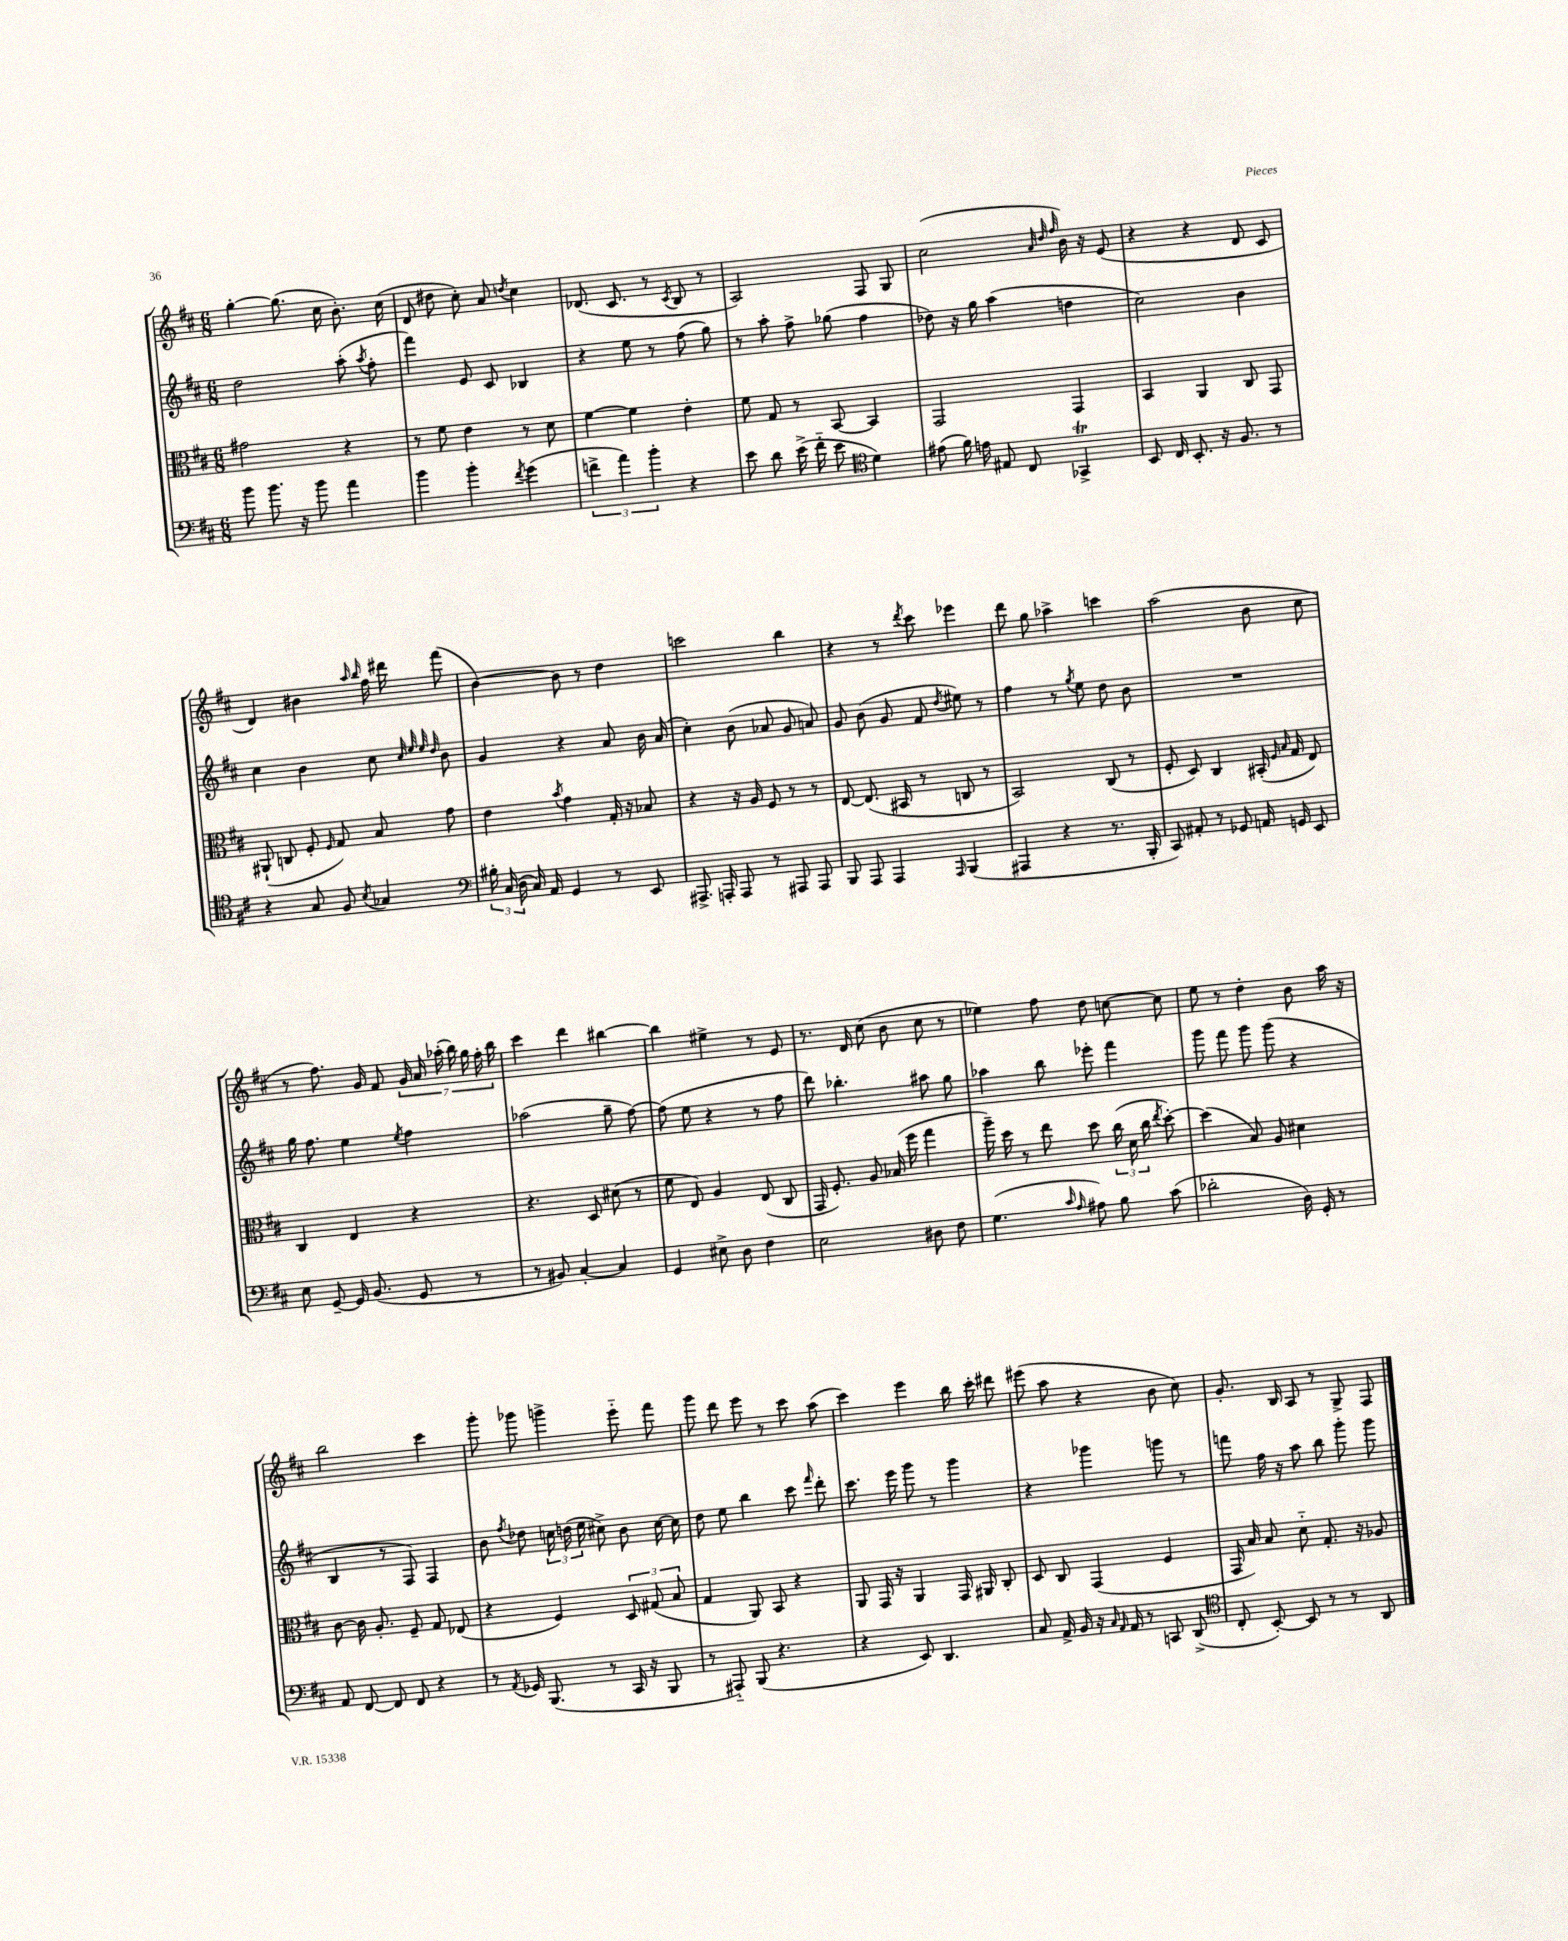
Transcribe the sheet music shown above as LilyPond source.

<<
\new StaffGroup <<
\new Staff = "s0" {
    \clef treble \key d \major \numericTimeSignature \time 6/8
    \autoBeamOff g''4~-. g''8.( cis''16 b'8.-.) cis''16( |
    d'8 dis''8 cis''8-.) a'8 \acciaccatura { d''8 } cis''4 |
    des'8.( cis'8. r8 \acciaccatura { cis'8 } b8 r8 |
    a2) fis8 g8 |
    cis''2( \grace { a'32 d''32 fis''32 } b'16) r16 e'8( |
    r4 r4 d'8 cis'8 |
    d'4) bis'4 \grace { a''16 b''16 } fis''16 dis'''16 fis'''8( |
    b'4~) b'8 r8 d''4 |
    c'''2 b''4 |
    r4 r8 \acciaccatura { d'''8 } cis'''8 ees'''4 |
    d'''8 g''8 aes''4-> c'''4 |
    a''2( b'8 cis''8 |
    r8 fis''8.) g'16 fis'8 \tuplet 7/4 { g'16 a'16 aes''16-.( b''16) g''16 fis''16-. b''16 } |
    cis'''4 d'''4 bis''4~ |
    bis''4 eis''4-> r8 e'8 |
    r8. d'16 cis''8( b'8 cis''8 r8 |
    ees''4) fis''8 d''8 c''8~ c''8 |
    e''8 r8 d''4-. b'8 a''16 r16 |
    b''2 cis'''4 |
    g'''8-. ges'''8 g'''4-> e'''8-_ fis'''8 |
    g'''8 d'''8 e'''8 r8 cis'''8 a''8( |
    cis'''4) e'''4 b''16 cis'''16-. dis'''8 |
    eis'''8( a''8 r4 b'8 cis''8) |
    g'8.-. b16 a8 r8 g8-> fis8 \bar "|." |
}
\new Staff = "s1" {
    \clef treble \key d \major \numericTimeSignature \time 6/8
    \autoBeamOff d''2 a''8-.( \acciaccatura { a''8 } fis''8-. |
    fis'''4) e'8 cis'8 bes4 |
    r4 e''8 r8 fis''8( g''8) |
    r8 a''8-. fis''8-> ges''8( fis''4 |
    des''8) r16 g''16 a''4( d''4 |
    cis''2) b'4 |
    cis''4 b'4 cis''8 \grace { cis''32 e''32 e''32 d''32 } b'8 |
    g'4 r4 a'8 b'16 a'16( |
    cis''4-.) b'8( aes'8 g'8 a'8) |
    g'8 b'8( g'8 fis'8 \acciaccatura { d''8 } eis''8) r8 |
    fis''4 r8 \acciaccatura { g''8 } e''8 d''8 b'8 |
    R2. |
    g''16 fis''8. e''4 \acciaccatura { e''8 } fis''4 |
    aes''2( g''8-- fis''8~) |
    fis''8( e''8 r4 r8 fis''8 |
    d'''8) bes''4.-. ais''8 g''8 |
    aes''4 b''8 ees'''8-. fis'''4 |
    g'''8 fis'''8 g'''8 g'''8( r4 |
    b4 r8 fis8) fis4 |
    b'8 \acciaccatura { fis''8 } des''8 \tuplet 3/2 { c''16 d''16( e''16 } cis''8->) b'8 cis''16~ cis''16 |
    d''8 e''8 b''4 cis'''8 \grace { fis'''16 } d'''8-. |
    cis'''8. e'''16 g'''8 r8 g'''4 |
    r4 ges'''4 g'''8 r8 |
    f'''8 fis''16 r16 a''8 b''8 g'''8-. g'''8 \bar "|." |
}
\new Staff = "s2" {
    \clef alto \key d \major \numericTimeSignature \time 6/8
    \autoBeamOff gis'2 r4 |
    r8 fis'8 e'4 r8 d'8 |
    fis'4~ fis'4 e'4-. |
    fis'8 g8 r8 b,8~ b,4 |
    g,2 g,4 |
    b,4 a,4 cis8 g,8 |
    ais,8-!( c8 fis8-. \grace { fis16 } g8) b8 g'8 |
    e'4 \acciaccatura { b'8 } g'4 g16-. r16 bes8 |
    r4 r16 a16 fis8 r8 r8 |
    e8~ e8.( bis,16 r8 c8 r8 |
    b,2) cis8( r8 |
    fis8-. d8) cis4 bis,16-.( \grace { fis16 b16 } g16 e8) |
    cis4 e4 r4 |
    r4. d8 dis'8( r8 |
    fis'8 e8) a4 e8( cis8 |
    g,16 fis8.-.) a8 bes16( fis''16 g''4 |
    a''16--) d''16 r8 e''8 d''8 \tuplet 3/2 { cis''16( d'16 cis''16 } \acciaccatura { e''8 } d''8~-.) |
    d''4( b8) a8 dis'4 |
    cis'8~ cis'16 a8.-. fis8-- g8 ees8( |
    r4 fis4) \tuplet 3/2 { d8 gis8( b8 } |
    g4 a,8) b,8 r4 |
    a,8 g,16 r16 a,4 g,16 ais,16 cis8-. |
    d8 cis8 g,4( fis4 |
    g,16 b16) b8 d'8-_ g8.-. r16 aes8 \bar "|." |
}
\new Staff = "s3" {
    \clef bass \key d \major \numericTimeSignature \time 6/8
    \autoBeamOff b'8 b'8. r16 b'8 a'4 |
    b'4 b'4-. \acciaccatura { fis'8 } g'4( |
    \tuplet 3/2 { f'4-> a'4) b'4-. } r4 |
    e'8 d'8 e'16->( fis'16-_ e'8 \clef tenor d'4) |
    eis'8( fis'16) e'16 eis8 cis8 ges,4->\trill |
    b,8 cis16 b,8.-. r16 fis8. r8 |
    r4 g8 fis8 \acciaccatura { b8 } ges4 |
    \clef bass \tuplet 3/2 { bis16-. cis16( d16 } cis16) a,16 g,4 r8 e,8 |
    ais,,8.-> a,,16-. a,,8 r8 ais,,8 ais,,8 |
    b,,8 a,,8 a,,4 \grace { a,,16 } b,,4( |
    ais,,4 r4 r8. b,,16-. |
    cis,8) ais,8-. r8 ges,8 a,16 g,16 e,8 |
    e8 g,8~-- g,16 b,8.( g,8 r8 |
    r8 bis,8) cis4~-. cis4 |
    g,4 eis8-> d8 fis4 |
    e2 dis8 fis8 |
    g4.( \grace { cis'16 a16 } ais8) b8 cis'8( |
    des'2-. d16) g,16-. r8 |
    a,8 fis,8~ fis,8 fis,8 r4 |
    r8 \acciaccatura { a,8 } ges,16 b,,8.( r8 cis,16 r16 b,,8 |
    r8 ais,,8-_) b,,8( r4. |
    r4 e,8) d,4. |
    cis8 a,16-> b,16 r16 \grace { cis16 a,16 } a,16 r8 c,8 d,8->( |
    \clef tenor cis8-. b,8~-.) b,8 r8 r8 a,8 \bar "|." |
}
>>
>>
\layout { \context { \Score \remove "Bar_number_engraver" } }
